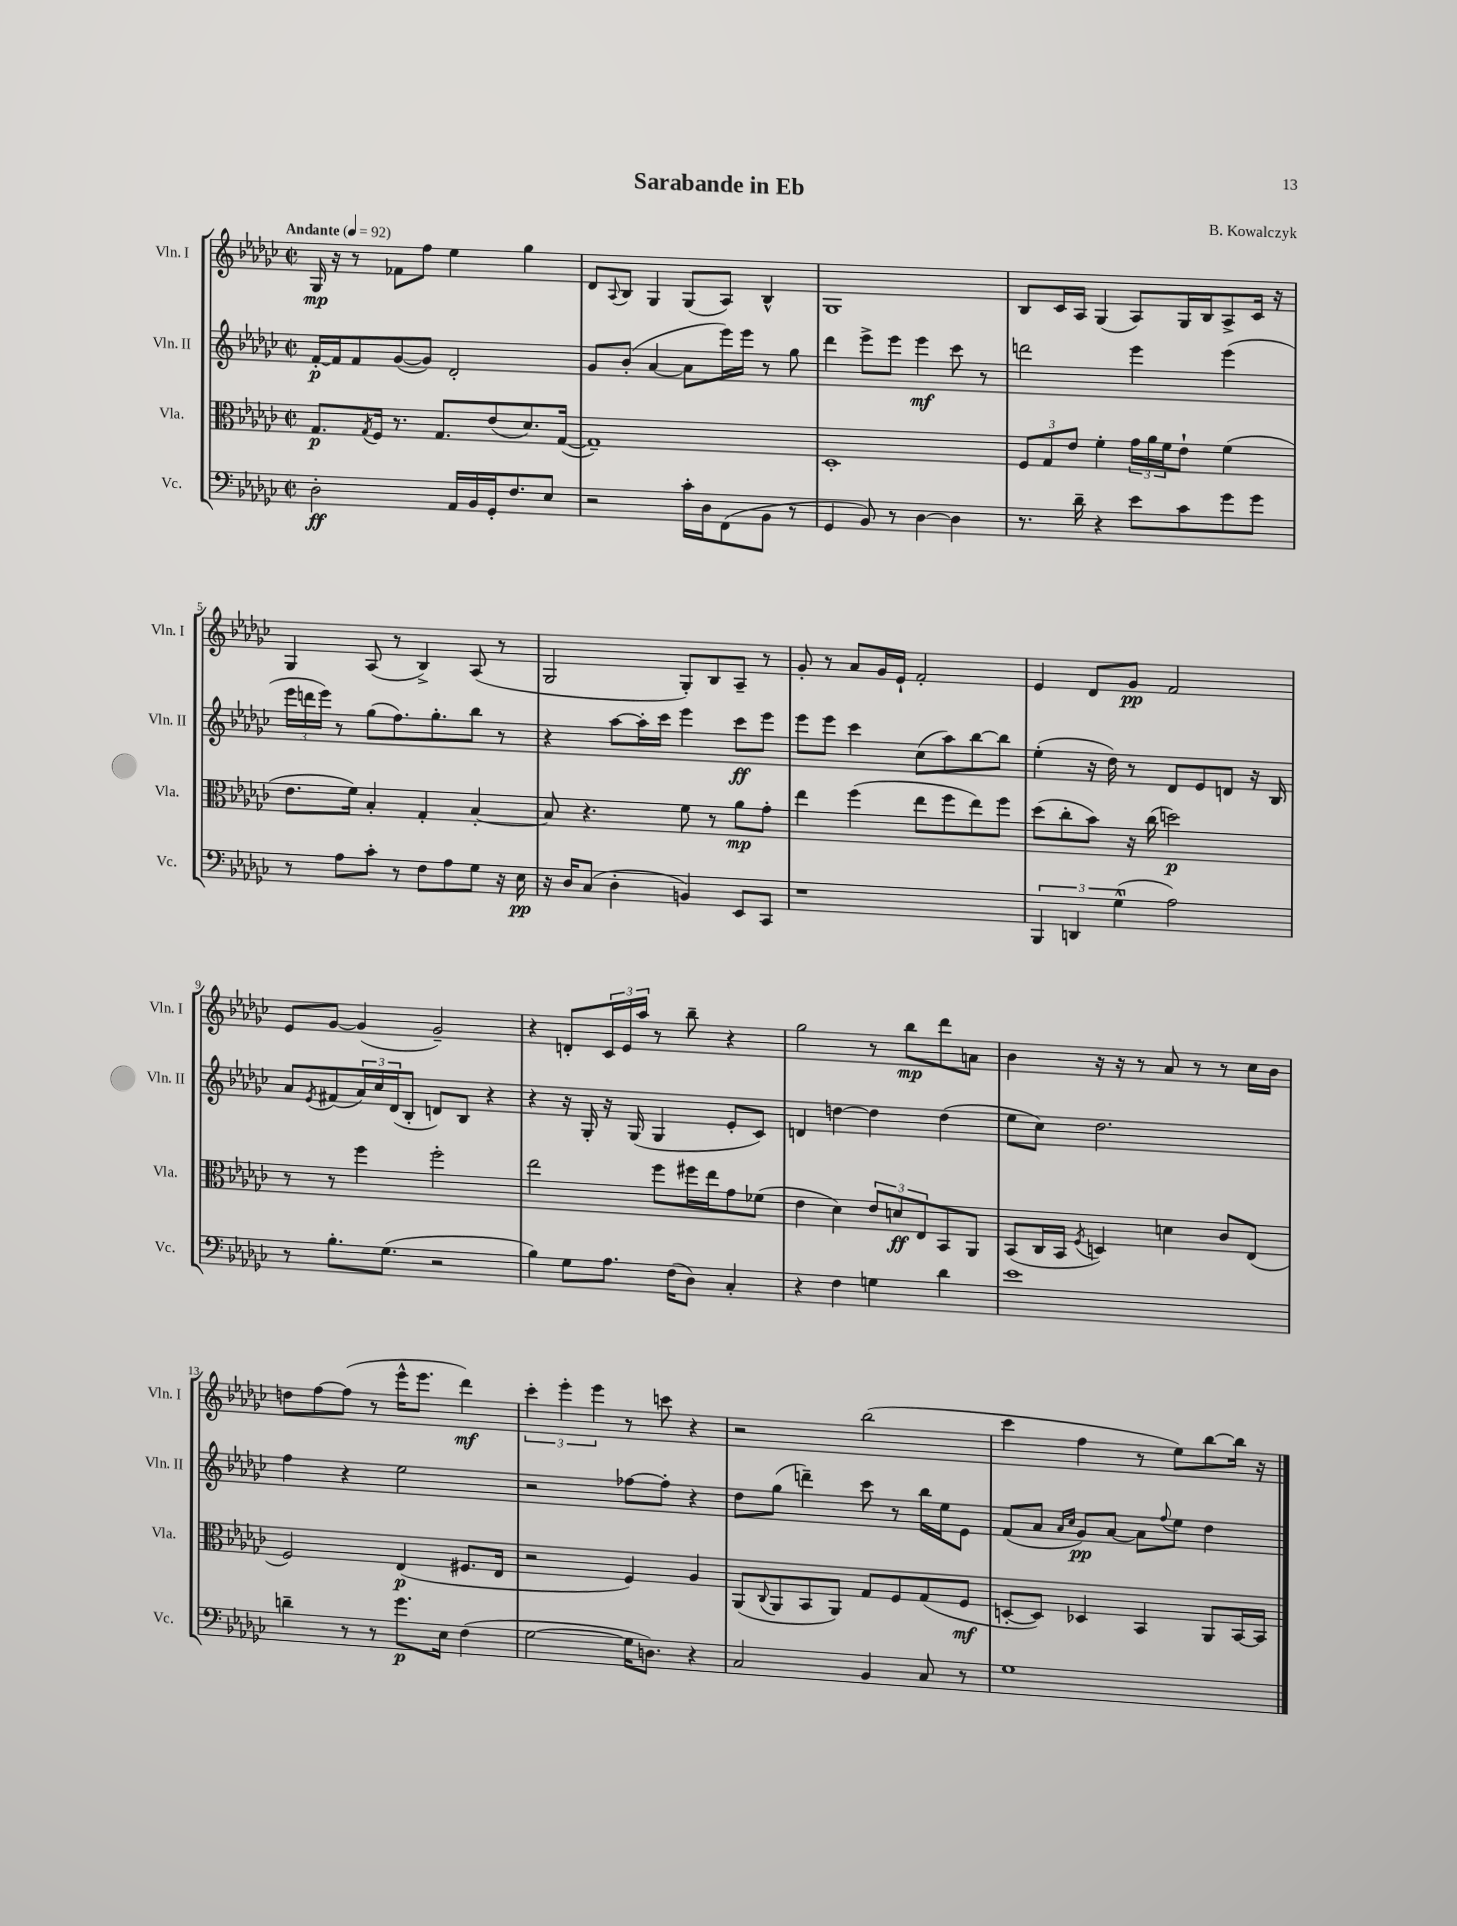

**kern	**kern	**kern	**kern
*staff4	*staff3	*staff2	*staff1
*clefF4	*clefC3	*clefG2	*clefG2
*k[b-e-a-d-g-c-]	*k[b-e-a-d-g-c-]	*k[b-e-a-d-g-c-]	*k[b-e-a-d-g-c-]
*M2/2	*M2/2	*M2/2	*M2/2
*met(c|)	*met(c|)	*met(c|)	*met(c|)
*MM92	*MM92	*MM92	*MM92
2D-'\	8.G-/L	[16f'/LL	16G-/
.	.	16f/]J	16r
.	.	8f/	8r
.	8qG-/	.	.
.	16F/Jk	.	.
.	8.r	([8g-/	8f-\L
.	.	8g-/]J)	8ff\J
.	8.G-/L	.	.
16AA-/LL	.	2d-'/	4ee-\
16BB-/	.	.	.
16GG-'/J	(8e-/	.	.
8.F/	.	.	.
.	8.d-/)	.	4gg-\
8E-/J	.	.	.
.	([16G-/Jk	.	.
=	=	=	=
2r	1G-~])	8g-/L	8d-/L
.	.	.	8qqA-/
.	.	(8b-'/J	8B-/J
.	.	[4a-/	4G-/
16c-'\LL	.	8a-\]L	(8G-/L
16D-\J	.	.	.
(8FF\	.	16eee-\L)	8A-/J)
.	.	16eee-\JJ	.
8BB-\J	.	8r	4B-^^/
8r	.	8gg-\	.
=	=	=	=
4GG-/	1D-'	4ddd-\	1G-
8BB-/)	.	8eee-^\L	.
8r	.	8eee-\J	.
[4D-\	.	4eee-\	.
4D-\]	.	8ccc-\	.
.	.	8r	.
=	=	=	=
8.r	12F/L	2ddd\	8B-/L
.	12G-/	.	.
.	.	.	16c-/L
.	12e-/J	.	.
16d-~\	.	.	16A-/JJ
4r	4f'\	.	(4G-/
8e-\L	24g-\LL	4eee-\	8A-/L)
.	24a-\	.	.
.	24f\J	.	.
8c-\	8e-`\J	.	16G-/L
.	.	.	16B-/J
8g-\	(4f\	(4eee-\	8A-^/
8g-\J	.	.	16c-/Jk
.	.	.	16r
=	=	=	=
8r	8.e-\L	24eee-\LL	4G-/
.	.	24ddd\	.
.	.	24eee-\JJ)	.
8A-\L	.	8r	.
.	16f\Jk)	.	.
8c-'\J	4B-'/	(8gg-\L	(8A-/
8r	.	8.ff\)	8r
8F\L	4G-'/	.	4B-^/)
.	.	8.gg-'\	.
8A-\	.	.	.
8G-\J	[4B-'/	8bb-\J	(8A-/
16r	.	8r	8r
16E-\	.	.	.
=	=	=	=
16r	8B-/]	4r	2G-/
16D-/LK	.	.	.
(8C-/J	4.r	.	.
4D-'\	.	[8aa-\L	.
.	.	16aa-'\]L	.
.	.	16ccc-\JJ	.
4BB/)	8f\	4eee-\	8G-'/L)
.	8r	.	8B-/
8EE-/L	8a-\L	8ccc-\L	8A-~/J
8CC-/J	8g-'\J	8eee-\J	8r
=	=	=	=
1r	4ee-\	8eee-\L	8g-'/
.	.	8eee-\J	8r
.	(4ff\	4ccc-\	8a-/L
.	.	.	16g-/L
.	.	.	16e-`/JJ
.	8ee-\L	(8cc-\L	2f'/
.	8ff\	8aa-\)	.
.	8ee-\)	[8bb-\	.
.	8ff\J	8bb-\]J	.
=	=	=	=
6BBB-/	(8dd-\L	(4ee-'\	4e-/
.	8cc-'\	.	.
6DD/	.	.	.
.	8b-\J)	16r	8d-/L
.	.	16dd-\)	.
(6G-^^\	.	.	.
.	16r	8r	8g-/J
.	(16cc-\	.	.
2A-\)	2dd\)	8d-/L	2f/
.	.	8e-/	.
.	.	8d/J	.
.	.	16r	.
.	.	16B-/	.
=	=	=	=
8r	8r	8a-/L	8e-/L
.	.	8qe-/	.
8.B-'\L	8r	(8f#/	[8g-/J
.	4ff\	24a-/L)	(4g-/]
.	.	24cc-/	.
(8.G-\J	.	.	.
.	.	(24d-/J	.
.	.	8B-'/J	.
2r	2ff'\	8d/L)	2g-~/)
.	.	8B-/J	.
.	.	4r	.
=	=	=	=
4B-\)	2ee-\	4r	4r
8G-\L	.	16r	8d'/L
.	.	16G-'/	.
8.A-\J	.	16r	24c-/L
.	.	.	24e-/
.	.	(16G-/	.
.	.	.	24aa-/JJ
.	8ff\L	4G-/	8r
(16F\LK	.	.	.
8D-\J)	16ff#\L	.	8bb-~\
.	16ee-\J	.	.
4C-'/	8g-\	8e-'/L	4r
.	(8f-\J	8c-/J)	.
=	=	=	=
4r	4e-\	4d/	2gg-\
4F\	4d-\)	[4dd\	.
4G\	12e-/L	4dd\]	8r
.	12d/	.	.
.	.	.	8bb-\L
.	12E-/	.	.
4d-\	8BB-/	(4dd\	8ddd-\
.	8AA-/J	.	8a\J
=	=	=	=
1e-	(8BB-/L	8ee-\L	4b-\
.	16C-/L	8cc-\J)	.
.	16BB-/JJ	.	.
.	8qF/	.	.
.	4D/)	2.dd-\	16r
.	.	.	16r
.	.	.	8r
.	4d\	.	8a-/
.	.	.	8r
.	8c-/L	.	8r
.	(8E-/J	.	16cc-\LL
.	.	.	16b-\JJ
=	=	=	=
4d~\	2F/)	4ff\	8dd\L
.	.	.	[8ff\
8r	.	4r	(8ff\]J
8r	.	.	8r
8.g-\L	(4E-/	2ee-\	16eee-^^\LK
.	.	.	8.eee-\J
16E-\Jk	.	.	.
(4F\	8.F#/L	.	4ddd-\)
.	16E-/Jk	.	.
=	=	=	=
[2G-\	2r	2r	6ccc-'\
.	.	.	6eee-'\
.	.	.	6eee-\
16G-\]LK	4F/)	[8ff-\L	8r
8.D\J)	.	.	.
.	.	8ff-'\]J	8ccc\
4r	4A-/	4r	4r
=	=	=	=
2C-/	(8AA-/L	8dd-\L	2r
.	8qqC-/	.	.
.	8AA-/	(8gg-\J	.
.	8BB-/	4ddd~\)	.
.	8AA-/J)	.	.
4BB-/	8G-/L	8ccc-\	(2bb-\
.	8F/	8r	.
8C-/	(8G-/	16bb-\LL	.
.	.	16ee-\J	.
8r	8F/J	8e-\J	.
=	=	=	=
1G-	[8D'/L	(8f/L	4ccc-\
.	8D/]J)	8a-/J	.
.	.	16qqa-/LL	.
.	.	16qqcc-/JJ	.
.	4D-/	8g-/L)	4ff\
.	.	[8a-/J	.
.	4BB-/	8a-\]L	8r
.	.	8qqff/	.
.	.	8ee-\J	8ee-\L)
.	8AA-/L	4dd-\	[8bb-\
.	[16BB-/L	.	16bb-\]Jk
.	16BB-/]JJ	.	16r
==	==	==	==
*-	*-	*-	*-
